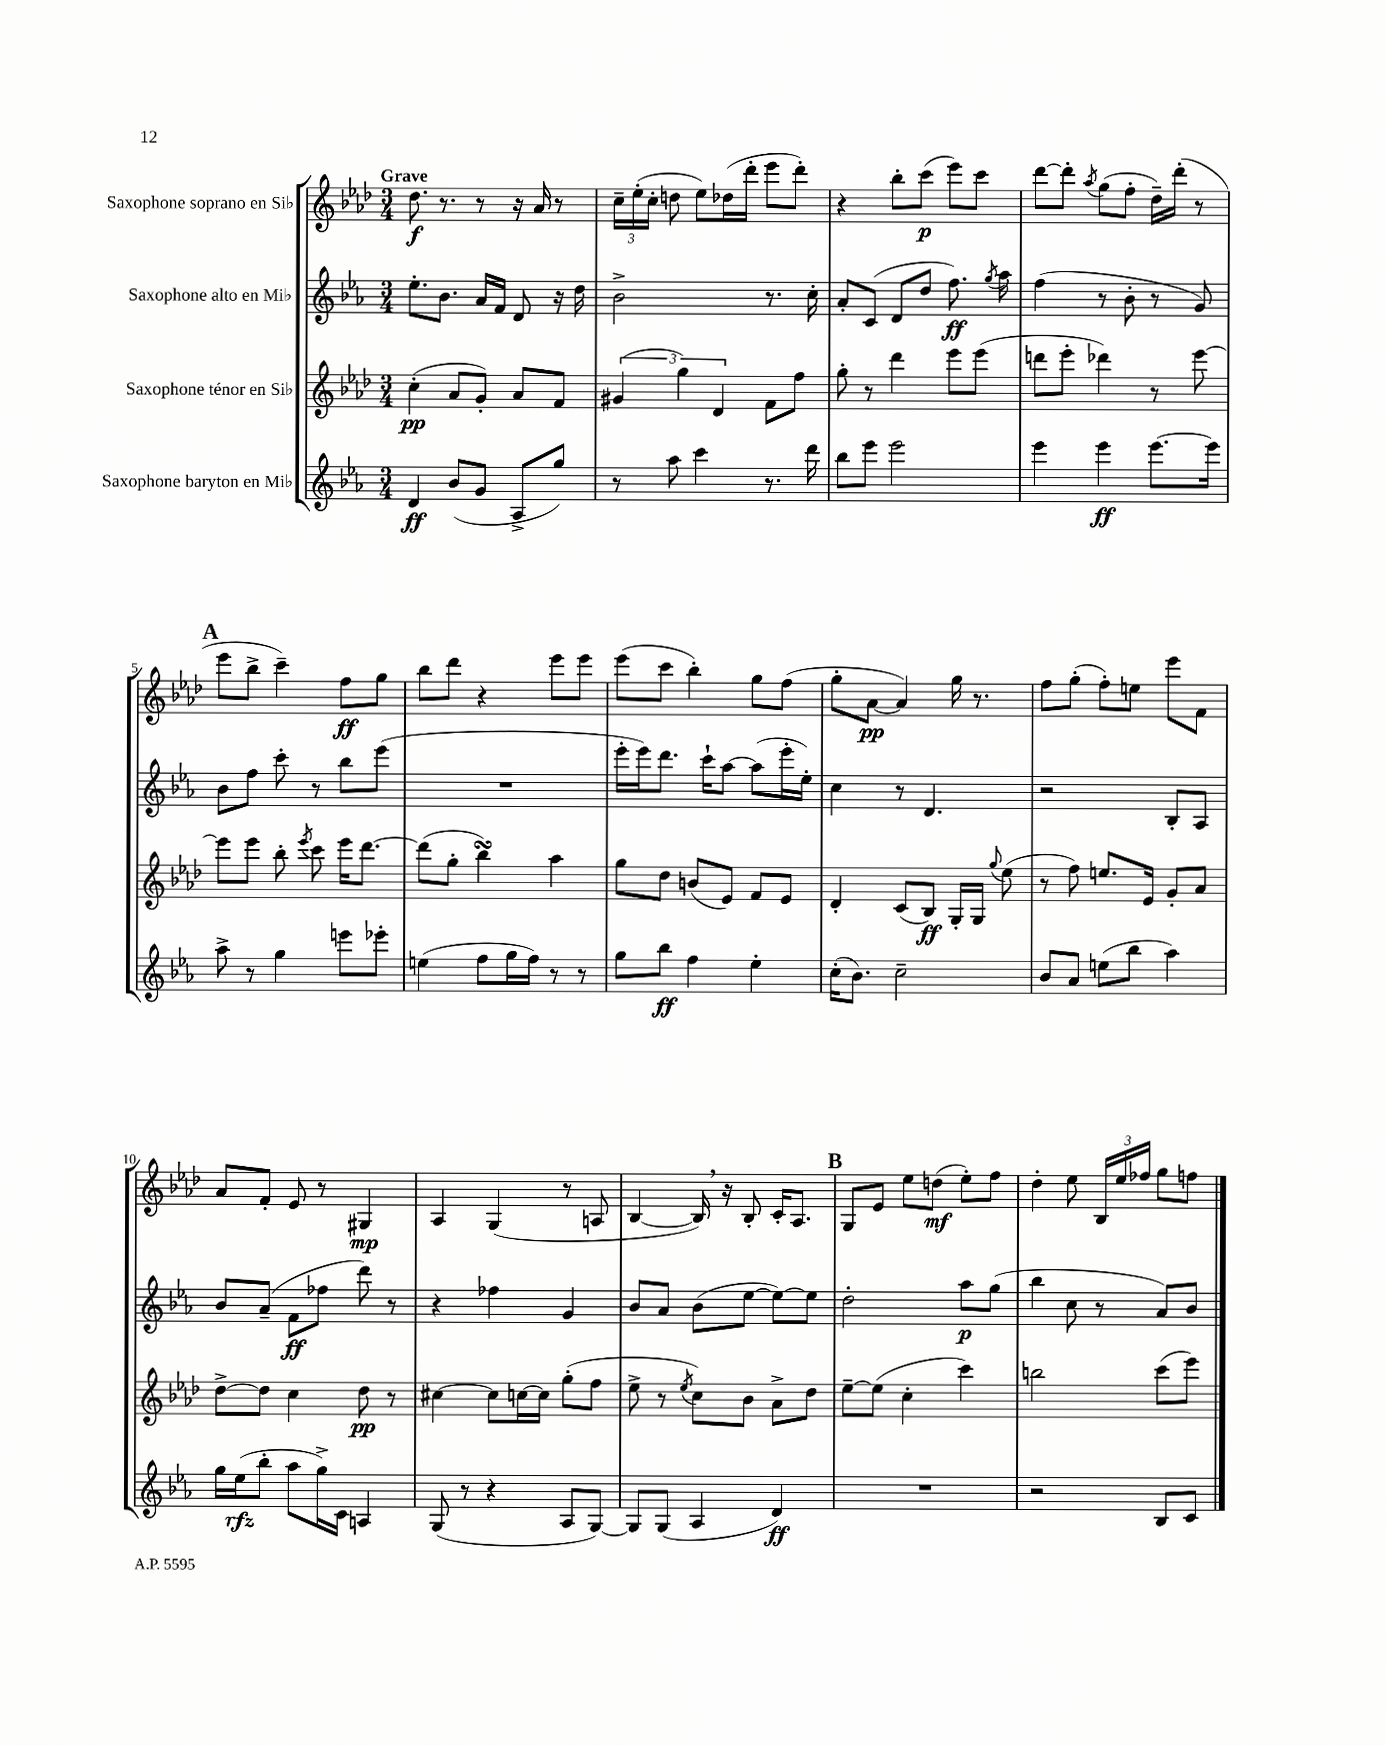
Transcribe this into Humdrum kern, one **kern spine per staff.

**kern	**kern	**kern	**kern
*staff4	*staff3	*staff2	*staff1
*clefG2	*clefG2	*clefG2	*clefG2
*k[b-e-a-]	*k[b-e-a-d-]	*k[b-e-a-]	*k[b-e-a-d-]
*M3/4	*M3/4	*M3/4	*M3/4
4d	(4cc'	8.ee-'	8.dd-
.	.	8.b-	8.r
(8b-	8a-	.	.
8g	8g')	16a-	8r
.	.	16f	.
8A-^	8a-	8d	16r
.	.	.	16a-
8gg)	8f	16r	8r
.	.	16dd	.
=	=	=	=
8r	(6g#	2b-^	24cc~
.	.	.	(24ee-'
.	.	.	24cc'
8aa-	.	.	8dd
.	6gg)	.	.
4ccc	.	.	8ee-)
.	6d-	.	.
.	.	.	(16dd-
.	.	.	16ddd-'
8.r	8f	8.r	8eee-
.	8ff	.	8ddd-')
16ddd	.	16cc'	.
=	=	=	=
8bb-	8gg'	8a-'	4r
8eee-	8r	(8c	.
2eee-	4ddd-	8d	8bb-'
.	.	8dd	(8ccc
.	8eee-	8.ff)	8eee-)
.	(8eee-	.	8ccc
.	.	8qgg	.
.	.	16aa-	.
=	=	=	=
4eee-	8ddd	(4ff	[8ddd-
.	8eee-'	.	8ddd-']
.	.	.	8qaa-
4eee-	4ddd-)	8r	(8gg
.	.	8b-'	8ff'
[8.eee-	8r	8r	16dd-~)
.	.	.	(16ddd-'
.	[8eee-	8g)	8r
16eee-]	.	.	.
=	=	=	=
8aa-^	8eee-]	8b-	8eee-
8r	8eee-	8ff	8bb-^
4gg	8bb-'	8ccc'	4ccc~)
.	8qeee-	.	.
.	8ccc	8r	.
8eee	16eee-	8bb-	8ff
.	[8.ddd-	.	.
8eee-'	.	(8eee-	8gg
=	=	=	=
(4ee	(8ddd-]	2.r	8bb-
.	8gg'	.	8ddd-
8ff	4bb-)	.	4r
16gg	.	.	.
16ff)	.	.	.
8r	4aa-	.	8eee-
8r	.	.	8eee-
=	=	=	=
8gg	8gg	16eee-'	(8eee-
.	.	16eee-)	.
8bb-	8dd-	8.ddd	8ccc
4ff	(8b	.	4bb-')
.	.	16ccc`	.
.	8e-)	[8aa-	.
4ee-'	8f	(8aa-]	8gg
.	8e-	16eee-'	(8ff
.	.	16ee-')	.
=	=	=	=
(16cc'	4d-'	4cc	8gg'
8.b-)	.	.	.
.	.	.	[8a-
2cc~	(8c	8r	4a-])
.	8B-)	4.d	.
.	16G'	.	16gg
.	16G	.	8.r
.	8qqgg	.	.
.	(8ee-	.	.
=	=	=	=
8b-	8r	2r	8ff
8a-	8ff)	.	(8gg'
(8ee	8.ee	.	8ff')
8bb-	.	.	8ee
.	16e-	.	.
4aa-)	8g'	8B-'	8eee-
.	8a-	8A-	8f
=	=	=	=
16gg	[8dd-^	8b-	8a-
(16ee-	.	.	.
8bb-'	8dd-]	(8a-~	8f'
8aa-	4cc	8f	8e-
16gg^)	.	8ff-	8r
16c	.	.	.
4A	8dd-	8ddd)	4G#
.	8r	8r	.
=	=	=	=
(8G	[4cc#	4r	4A-
8r	.	.	.
4r	8cc#]	4ff-	(4G
.	[16cc	.	.
.	16cc]	.	.
8A-	(8gg'	4g	8r
[8G)	8ff	.	8A
=	=	=	=
8G]	8ee-^	8b-	[4B-
(8G	8r	8a-	.
.	8qee-	.	.
4A-	8cc)	(8b-	16B-])
.	.	.	16r
.	8b-	[8ee-	8B-'
4d)	8a-^	8ee-_)	16c'
.	.	.	8.A-
.	8dd-	8ee-]	.
=	=	=	=
2.r	[8ee-~	2dd'	8G
.	(8ee-]	.	8e-
.	4cc'	.	8ee-
.	.	.	(8dd
.	4ccc)	8aa-	8ee-')
.	.	(8gg	8ff
=	=	=	=
2r	2bb	4bb-	4dd-'
.	.	8cc	8ee-
.	.	8r	24B-
.	.	.	24ee-
.	.	.	24ff-
8B-	(8ccc	8a-)	8gg
8c	8eee-)	8b-	8ff
==	==	==	==
*-	*-	*-	*-
